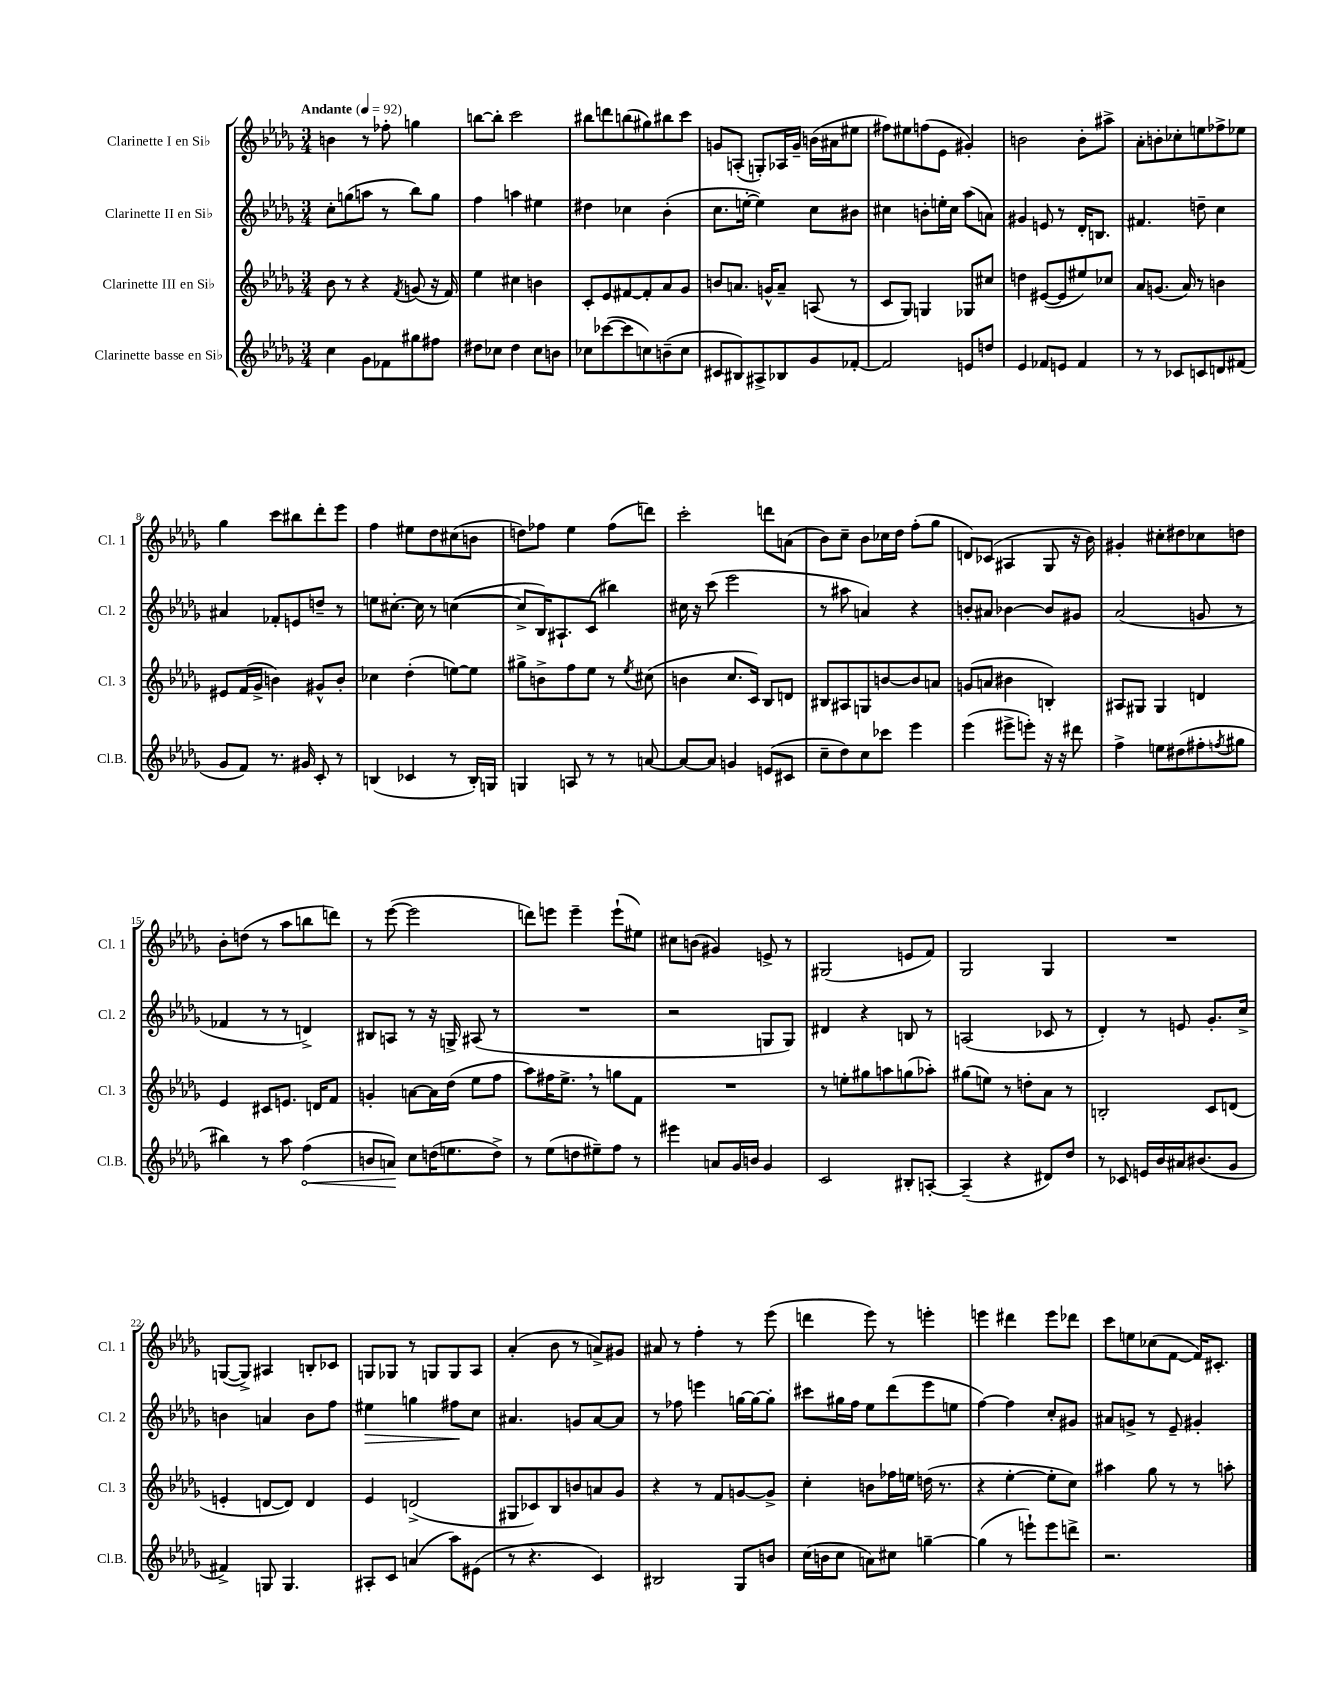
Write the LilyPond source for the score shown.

<<
\new StaffGroup <<
\new Staff = "s0" \with { instrumentName = "Clarinette I en Sib" shortInstrumentName = "Cl. 1" } {
    \clef treble \key des \major \numericTimeSignature \time 3/4 \tempo "Andante" 4 = 92
    b'4 r8 fes''8-. g''4 |
    b''8~ b''8-. c'''2 |
    bis''8 d'''8 b''8( gis''8) bis''8 c'''8 |
    g'8 a8-.( g8-.) aes16 g'16-- b'16( ais'16 eis''8 |
    fis''8) eis''8 f''8( ees'8 gis'4-.) |
    b'2 b'8-. ais''8-> |
    aes'8-. b'8-. ces''8-. e''8 fes''8-> ees''8 |
    ges''4 c'''8 bis''8 des'''8-. ees'''8 |
    f''4 eis''8 des''8 cis''8( b'8 |
    d''8) fes''8 ees''4 fes''8( d'''8) |
    c'''2-. d'''8 a'8( |
    bes'8) c''8-- bes'8 ces''16 des''16 f''8-.( ges''8 |
    d'8) ces'8( ais4 ges8 r16 bes'16) |
    gis'4-. cis''8-. dis''8 ces''8 d''8 |
    bes'8-. d''8( r8 aes''8 b''8 d'''8) |
    r8 ees'''8~( ees'''2 |
    d'''8) e'''8 e'''4-- e'''8-!( eis''8) |
    cis''8 b'8( gis'4) e'8-> r8 |
    gis2( e'8 f'8) |
    ges2 ges4 |
    R2. |
    g8~( g8->) ais4 b8-. ces'8 |
    g8 ges8 r8 g8 g8 aes8 |
    aes'4-.( bes'8 r8 a'8->) gis'8 |
    ais'8 r8 f''4-. r8 ees'''8( |
    d'''4 ees'''8) r8 e'''4-. |
    e'''4 dis'''4 e'''8 des'''8 |
    c'''8 e''8 ces''8( f'8~ f'16) cis'8.-. \bar "|." |
}
\new Staff = "s1" \with { instrumentName = "Clarinette II en Sib" shortInstrumentName = "Cl. 2" } {
    \clef treble \key des \major \numericTimeSignature \time 3/4
    c''8-. g''8( a''8 r8 bes''8) g''8 |
    f''4 a''4 eis''4 |
    dis''4 ces''4 bes'4-.( |
    c''8. e''16~-. e''4) c''8 bis'8 |
    cis''4 b'8-. e''16-. cis''16 aes''8( a'8) |
    gis'4 e'8 r8 des'16-. b8. |
    fis'4. d''8-- c''4 |
    ais'4 fes'8-. e'8 d''8-- r8 |
    e''8 cis''8.~-. cis''16 r8 c''4~( |
    c''8-> bes16) ais8.-! c'8( bis''4) |
    cis''16 r16 c'''8( ees'''2 |
    r8 ais''8 a'4) r4 |
    b'8-. ais'8 bes'4~ bes'8 gis'8 |
    aes'2( g'8 r8 |
    fes'4 r8 r8 d'4->) |
    bis8 a8 r8 r16 g16-> ais8( r8 |
    R2. |
    r2 g8 g8) |
    dis'4 r4 b8 r8 |
    a2( ces'8 r8 |
    des'4-.) r8 e'8 ges'8.-. c''16-> |
    b'4 a'4 b'8 f''8 |
    eis''4\> g''4 fis''8\! c''8 |
    ais'4. g'8 ais'8~ ais'8 |
    r8 fes''8 e'''4 g''16~ g''16~ g''8-. |
    cis'''8 gis''16 f''16 ees''8 des'''8( ees'''8 e''8 |
    f''4~) f''4 c''8-. gis'8 |
    ais'8 g'8-> r8 ees'8-- gis'4-. \bar "|." |
}
\new Staff = "s2" \with { instrumentName = "Clarinette III en Sib" shortInstrumentName = "Cl. 3" } {
    \clef treble \key des \major \numericTimeSignature \time 3/4
    bes'8 r8 r4 \acciaccatura { f'8 } g'8( r16 f'16) |
    ees''4 cis''4 b'4 |
    c'8-. ees'8 fis'8~ fis'8-. aes'8 ges'8 |
    b'8 a'8. g'16-^ a'8-- a8( r8 |
    c'8 ges8) g4 ges8 cis''8 |
    d''4 eis'8~( eis'8 eis''8) ces''8 |
    aes'8 g'8.( aes'16) r8 b'4 |
    eis'8 f'16( ges'16-> b'4) gis'8-^ b'8-. |
    ces''4 des''4-.( e''8~) e''8 |
    gis''8-> b'8-> f''8 ees''8 r8 \acciaccatura { ees''8 } cis''8( |
    b'4 c''8. c'16) bes8 d'8 |
    bis8 ais8 g8 b'8~ b'8 a'8 |
    g'8( a'8 bis'4 b4-.) |
    ais8 gis8 gis4 d'4 |
    ees'4 cis'8 e'8. d'16 f'8 |
    g'4-. a'8~ a'16 des''16( ees''8 f''8 |
    aes''8) fis''16 ees''8.-> \breathe r8 g''8 f'8 |
    R2. |
    r8 e''8-. gis''8 a''8 g''8( aes''8-.) |
    gis''8( e''8) r8 d''8-. aes'8 r8 |
    b2-. c'8 d'8( |
    e'4-. d'8~ d'8) d'4 |
    ees'4 d'2->( |
    gis8 ces'8) bes8 b'8 a'8 ges'8 |
    r4 r8 f'8 g'8~ g'8-> |
    c''4-. b'8 fes''16 e''16 d''16( r8. |
    r4 ees''4~-. ees''8-. c''8) |
    ais''4 ges''8 r8 r8 a''8-. \bar "|." |
}
\new Staff = "s3" \with { instrumentName = "Clarinette basse en Sib" shortInstrumentName = "Cl.B." } {
    \clef treble \key des \major \numericTimeSignature \time 3/4
    c''4 ges'8 fes'8 gis''8 fis''8 |
    dis''8 ces''8 dis''4 ces''8 b'8 |
    ces''8 ces'''8~( ces'''8 c''8) b'8--( c''8 |
    cis'8 bis8) ais8-> bes8 ges'8 fes'8~-. |
    fes'2 e'8 d''8 |
    ees'4 fes'8 e'8 fes'4 |
    r8 r8 ces'8 c'8 d'8 fis'8( |
    ges'8 f'8) r8. gis'16 c'8-. r8 |
    b4( ces'4 r8 b16-.) g16 |
    g4 a8 r8 r8 a'8~ |
    a'8~ a'8 g'4 e'8( cis'8 |
    c''8-- des''8) c''8 ces'''8 ees'''4 |
    ees'''4( eis'''8-> e'''8-.) r16 r16 dis'''8 |
    f''4-> e''8 dis''8( fis''8-. \acciaccatura { f''8 } gis''8 |
    bis''4) r8 aes''8 \once \override Hairpin.circled-tip = ##t f''4\<( |
    b'8 a'8\!) c''8 d''16( e''8. d''8->) |
    r8 ees''8( d''8 eis''8--) f''8 r8 |
    eis'''4 a'8 ges'16 b'16 ges'4 |
    c'2 bis8-. a8~-. |
    a4--( r4 dis'8) des''8 |
    r8 ces'8 e'16 bes'16 ais'16 bis'8.( ges'8 |
    fis'4->) g8 g4. |
    ais8-. c'8 a'4( aes''8) eis'8( |
    r8 r4. c'4) |
    bis2 ges8 b'8 |
    c''16( b'16 c''8 a'8) cis''8 g''4~-- |
    g''4( r8 e'''8-!) e'''8 d'''8-> |
    r2. \bar "|." |
}
>>
>>
